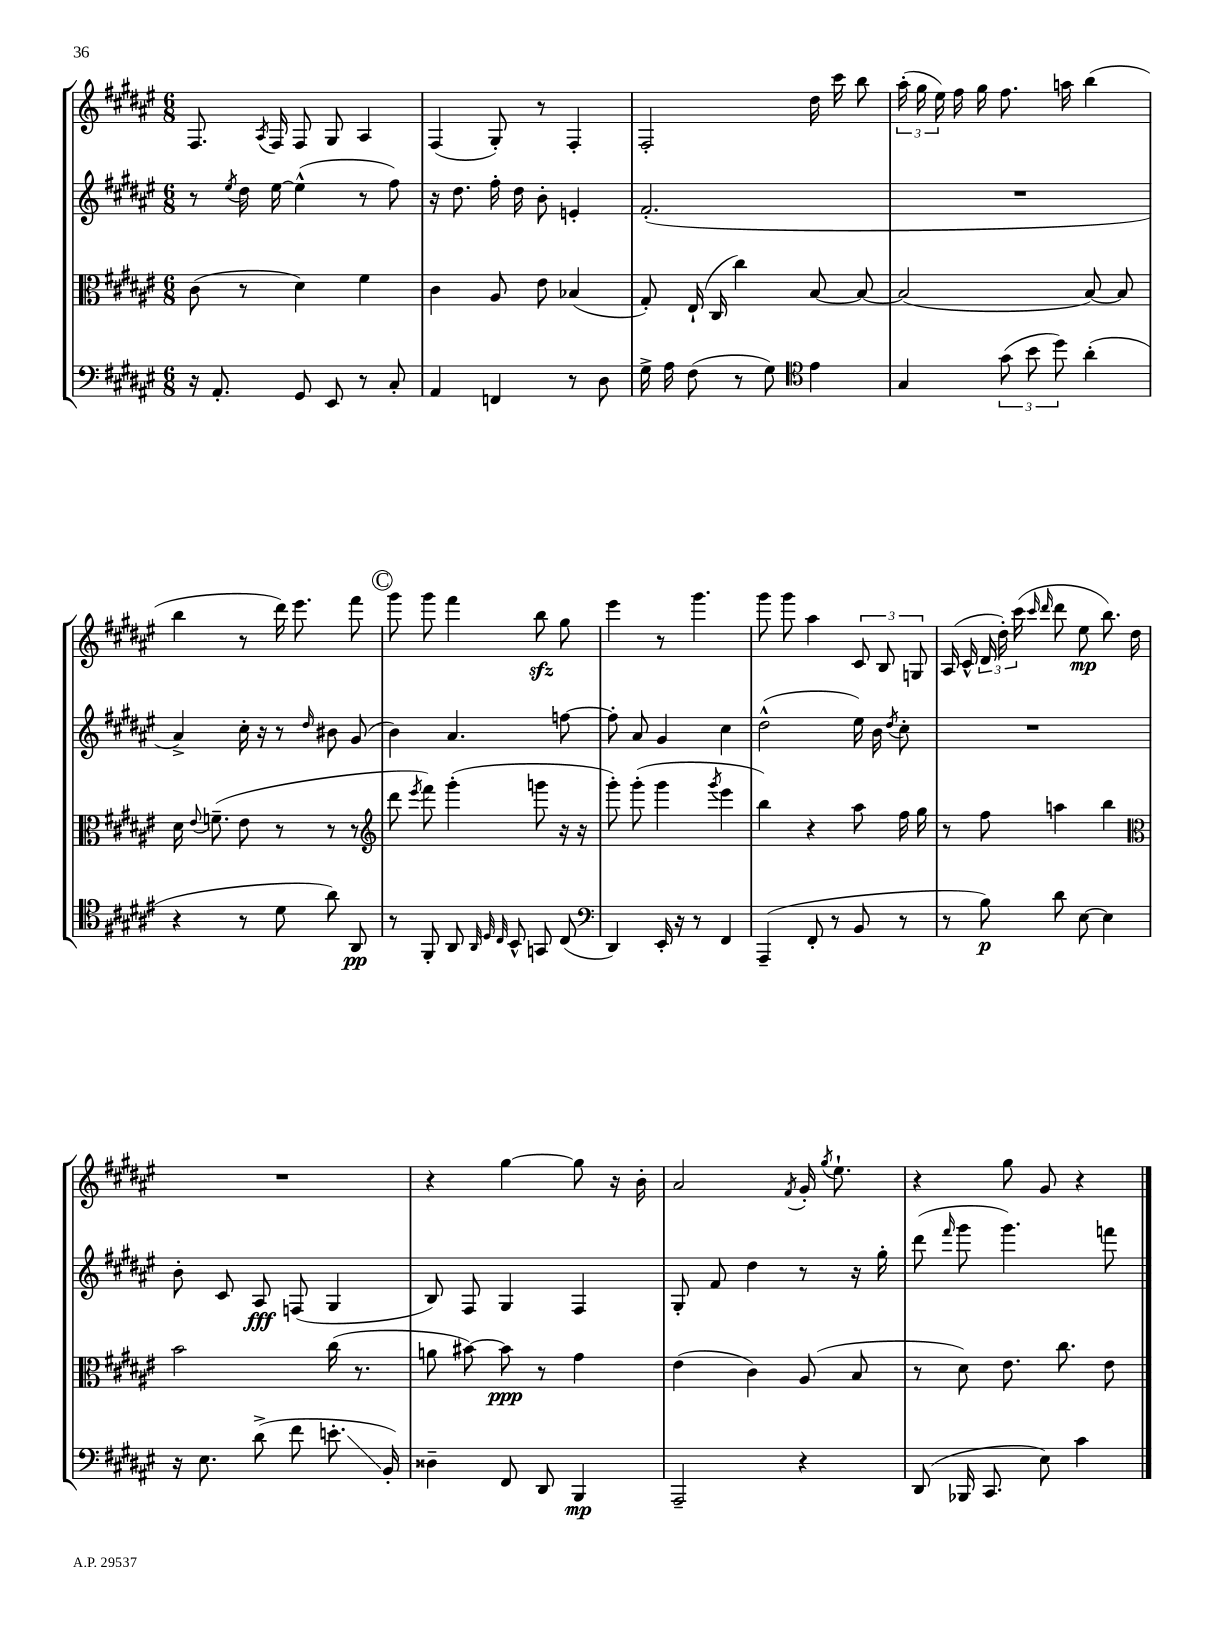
<<
\new StaffGroup <<
\new Staff = "s0" {
    \clef treble \key fis \major \numericTimeSignature \time 6/8
    \autoBeamOff fis8. \acciaccatura { ais8 } fis16 fis8 gis8 ais4 |
    fis4( gis8-.) r8 fis4-. |
    fis2-. dis''16 cis'''16 b''8 |
    \tuplet 3/2 { ais''16-.( gis''16 eis''16) } fis''16 gis''16 fis''8. a''16 b''4( |
    b''4 r8 dis'''16) eis'''8. fis'''8 |
    \mark \markup { \circle "C" } gis'''8 gis'''8 fis'''4 b''8\sfz gis''8 |
    eis'''4 r8 gis'''4. |
    gis'''8 gis'''8 ais''4 \tuplet 3/2 { cis'8 b8 g8 } |
    ais16( cis'16-^ \tuplet 3/2 { dis'16 dis''16-.) cis'''16( } \grace { cis'''16 dis'''16 } dis'''8 eis''8\mp b''8.) dis''16 |
    R2. |
    r4 gis''4~ gis''8 r16 b'16-. |
    ais'2 \acciaccatura { fis'8 } gis'16-. \acciaccatura { gis''8 } eis''8.-! |
    r4 gis''8 gis'8 r4 \bar "|." |
}
\new Staff = "s1" {
    \clef treble \key fis \major \numericTimeSignature \time 6/8
    \autoBeamOff r8 \acciaccatura { eis''8 } dis''16 eis''16~ eis''4-^( r8 fis''8) |
    r16 dis''8. fis''16-. dis''16 b'8-. e'4-. |
    fis'2.-.( |
    R2. |
    ais'4->) cis''16-. r16 r8 \grace { dis''16 } bis'8 gis'8( |
    \mark \markup { \circle "C" } b'4) ais'4. f''8~ |
    f''8-. ais'8 gis'4 cis''4 |
    dis''2-^( eis''16) b'16 \acciaccatura { dis''8 } cis''8-. |
    R2. |
    b'8-. cis'8 ais8\fff f8( gis4 |
    b8) fis8 gis4 fis4 |
    gis8-. fis'8 dis''4 r8 r16 gis''16-. |
    dis'''8( \grace { fis'''16 } gis'''8 gis'''4.) f'''8 \bar "|." |
}
\new Staff = "s2" {
    \clef alto \key fis \major \numericTimeSignature \time 6/8
    \autoBeamOff cis'8( r8 dis'4) fis'4 |
    cis'4 ais8 eis'8 bes4( |
    gis8-.) eis16-!( cis16 cis''4) b8~ b8~ |
    b2( b8~) b8 |
    dis'16 \appoggiatura { eis'8 } f'8.--( eis'8 r8 r8 r8 |
    \mark \markup { \circle "C" } \clef treble dis'''8 \acciaccatura { eis'''8 } fis'''8) gis'''4-.( g'''8 r16 r16 |
    gis'''8-.) gis'''8-.( gis'''4 \acciaccatura { gis'''8 } eis'''4 |
    b''4) r4 ais''8 fis''16 gis''16 |
    r8 fis''8 a''4 b''4 |
    \clef alto b'2 cis''16( r8. |
    a'8 bis'8~) bis'8\ppp r8 gis'4 |
    eis'4( cis'4) ais8( b8 |
    r8 dis'8) eis'8. cis''8. eis'8 \bar "|." |
}
\new Staff = "s3" {
    \clef bass \key fis \major \numericTimeSignature \time 6/8
    \autoBeamOff r16 ais,8.-. gis,8 eis,8 r8 cis8-. |
    ais,4 f,4 r8 dis8 |
    gis16-> ais16 fis8( r8 gis8) \clef tenor eis'4 |
    gis4 \tuplet 3/2 { gis'8( b'8 dis''8) } ais'4-.( |
    r4 r8 dis'8 ais'8) ais,8\pp |
    \mark \markup { \circle "C" } r8 fis,8-. ais,8 \grace { ais,32 dis32 cis32 } b,8-^ g,8 cis8( |
    \clef bass dis,4) eis,16-. r16 r8 fis,4 |
    ais,,4--( fis,8-. r8 b,8 r8 |
    r8 b8\p) dis'8 eis8~ eis4 |
    r16 eis8. dis'8->( fis'8 e'8.-.\glissando b,16-.) |
    disis4-- fis,8 dis,8 b,,4\mp |
    ais,,2-- r4 |
    dis,8( bes,,16 cis,8. eis8) cis'4 \bar "|." |
}
>>
>>
\layout { \context { \Score \remove "Bar_number_engraver" } }
